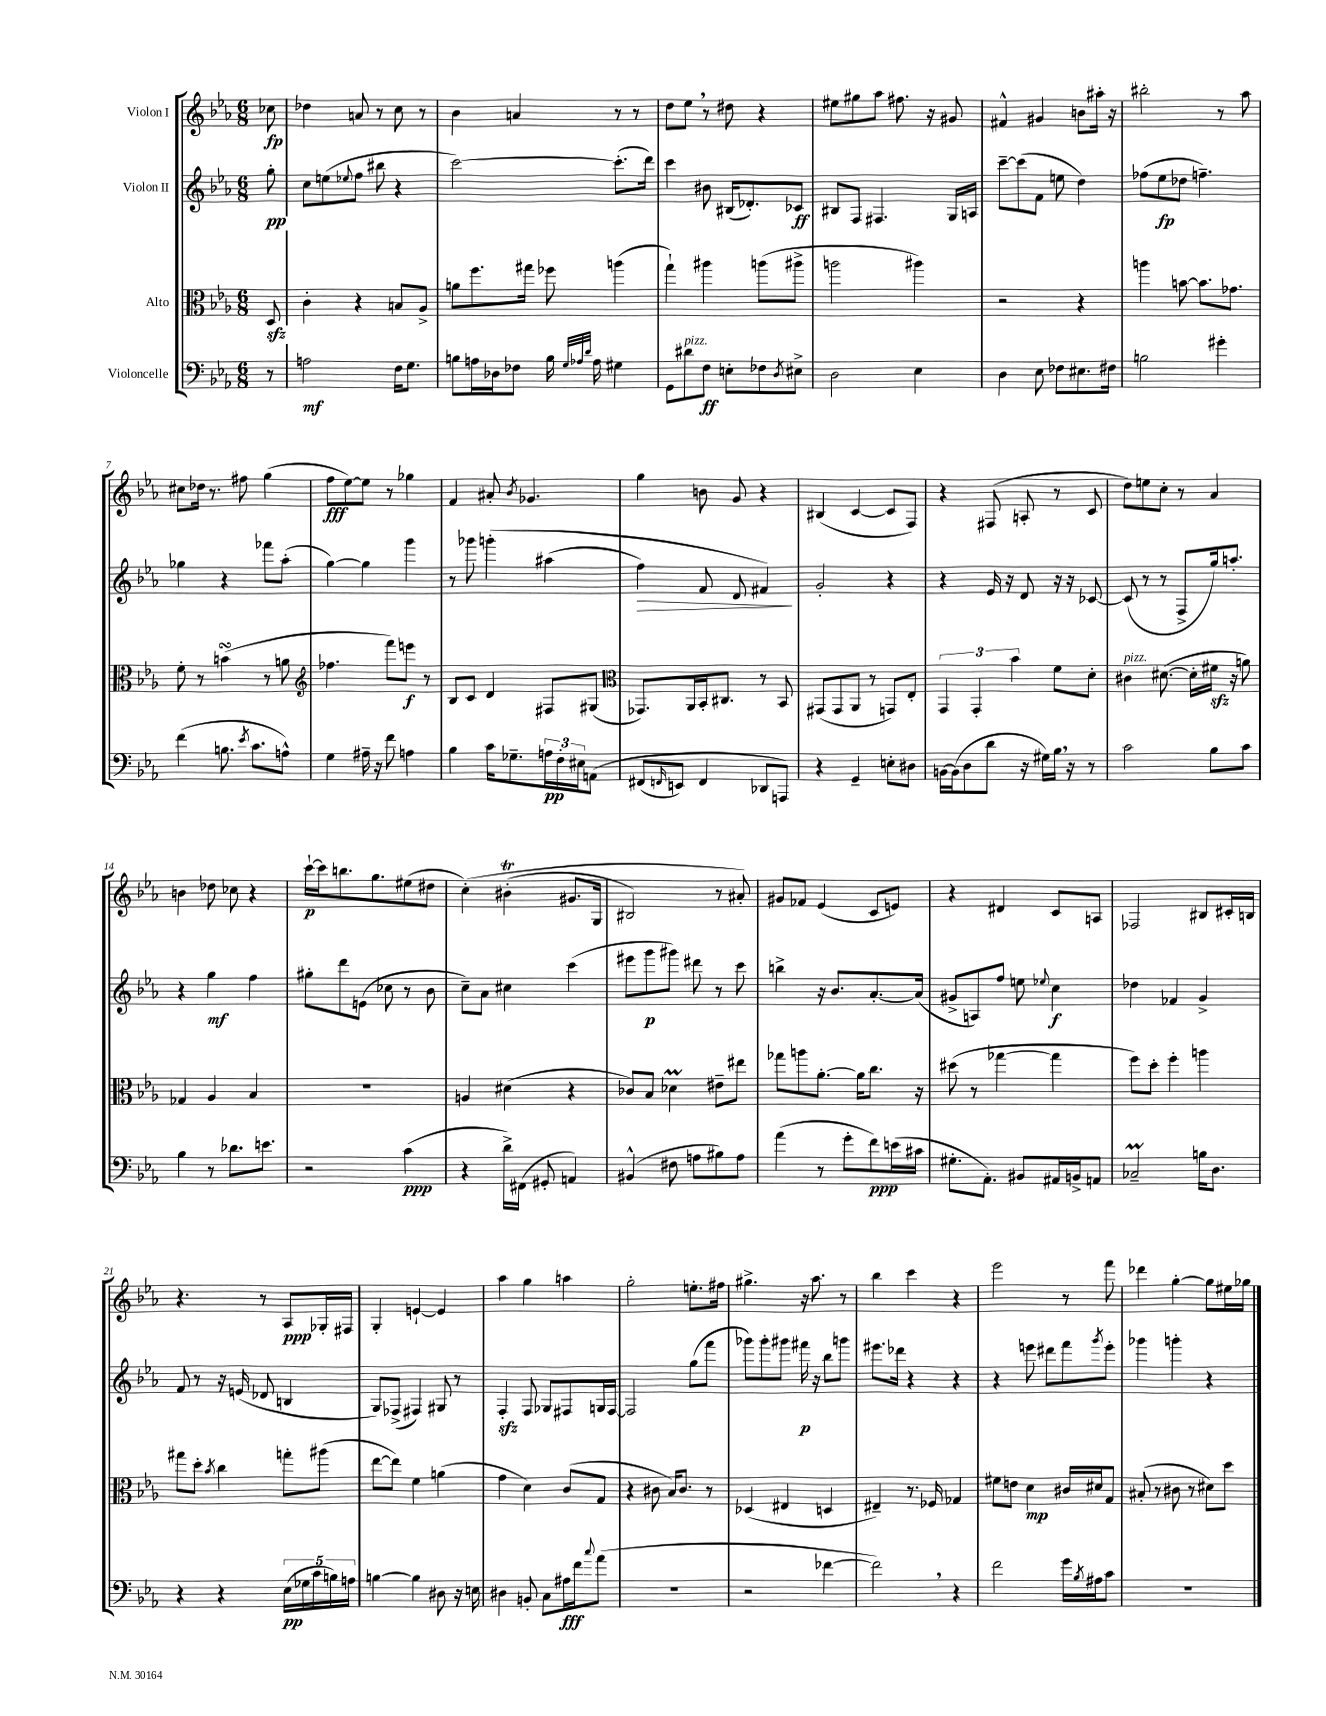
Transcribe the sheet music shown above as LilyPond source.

<<
\new StaffGroup <<
\new Staff = "s0" \with { instrumentName = "Violon I" } {
    \clef treble \key ees \major \numericTimeSignature \time 6/8 \partial 8
    ces''8\fp |
    des''4 a'8 r8 c''8 r8 |
    bes'4 a'4 r8 r8 |
    d''8 ees''8 \breathe r8 dis''8 r4 |
    eis''8 gis''8 aes''8 fis''8. r16 gis'8 |
    fis'4-^ gis'4 b'8 ais''16-. r16 |
    bis''2-. r8 aes''8 |
    cis''8 des''16 r8. fis''8 g''4( |
    f''8\fff ees''8~) ees''8 r8 ges''4 |
    f'4 ais'8-. \acciaccatura { bes'8 } ges'4. |
    g''4 b'8 g'8 r4 |
    bis4( c'4~ c'8 f8) |
    r4 fis8( a8-. r8 c'8 |
    d''8) e''8 c''8-. r8 aes'4 |
    b'4 des''8 ces''8 r4 |
    c'''16~-!\p c'''16 b''8. g''8. eis''8( dis''8 |
    c''4-.)\( bis'4-.\trill( gis'8. g16 |
    bis2) r8 ais'8-.\) |
    gis'8 fes'8 ees'4( c'8 e'8) |
    r4 dis'4 c'8 a8 |
    fes2 bis8 cis'16-. b16 |
    r4. r8 aes8\ppp ges16-. fis16 |
    g4-. e'4~-! e'4 |
    aes''4 g''4 a''4 |
    g''2-. e''8.-. fis''16 |
    gis''4.-> r16 aes''8. r8 |
    bes''4 c'''4 r4 |
    ees'''2 r8 f'''8 |
    des'''4 g''4~-. g''8 eis''16 ges''16 \bar "|." |
}
\new Staff = "s1" \with { instrumentName = "Violon II" } {
    \clef treble \key ees \major \numericTimeSignature \time 6/8 \partial 8
    g''8-.\pp |
    c''8 e''8( \appoggiatura { ees''8 } f''8 bis''8 r4 |
    c'''2~) c'''8.-.( d'''16) |
    c'''4 bis'8 bis16( des'8.-.) ces'8\ff |
    bis8 f8 fis4. g16 a16 |
    c'''8~-- c'''8( f'8 e''8 d''4) |
    fes''8( ees''8\fp des''8 f''4.--) |
    ges''4 r4 fes'''8 aes''8-.( |
    g''4~) g''4 g'''4 |
    r8 ges'''8 g'''4-.\( ais''4( |
    f''4\>) f'8 d'8 fis'4\!\) |
    g'2-. r4 |
    r4 ees'16 r16 d'8 r16 r16 ces'8~ |
    ces'8( r8 r8 f8-> g''16) a''8.-. |
    r4 g''4\mf f''4 |
    gis''8-. d'''8 e'8( ces''8 r8 bes'8 |
    c''8--) aes'8 cis''4 c'''4( |
    eis'''8 g'''8\p gis'''8) dis'''8 r8 c'''8 |
    b''4-> r16 bes'8. aes'8.~-. aes'16( |
    gis'8-> a8) f''8 e''8 \appoggiatura { ees''8 } c''4\f |
    des''4 fes'4 g'4-> |
    f'8 r8 r16 e'16( des'8 b4 |
    g8) fes8->( fis4) gis8 r8 |
    f4-.\sfz f8 ges8 fis8 g16 fis16~ |
    fis2 g''8( f'''8 |
    ges'''8) ges'''8-. gis'''8 fis'''16\p r16 bes''8 g'''8 |
    eis'''8. des'''16 r4 r4 |
    r4 e'''8 dis'''8 f'''8 \acciaccatura { g'''8 } e'''8-. |
    ges'''4 g'''4-. r4 \bar "|." |
}
\new Staff = "s2" \with { instrumentName = "Alto" } {
    \clef alto \key ees \major \numericTimeSignature \time 6/8 \partial 8
    d8\sfz |
    c'4-. r4 b8 aes8-> |
    a'8 f''8. gis''16 fes''8 a''4( |
    g''4-!) ais''4 a''8( ais''8-> |
    a''2 ais''4) |
    r2 r4 |
    a''4 b'8~ b'8. ges'8. |
    f'8-. r8 b'4\turn( r8 a'8 |
    \clef treble fes''4. f'''8) e'''8\f r8 |
    bes8 c'8 d'4 fis8 gis8( |
    \clef alto ges,8.) aes,16 bes,16-. cis8. r8 bes,8 |
    gis,8( gis,8 aes,8 r8 g,8) ees8-. |
    \tuplet 3/2 { g,4 g,4-. bes'4 } f'8 d'8-. |
    cis'4^\markup { \italic "pizz." } dis'8.~( dis'16-. fis'16\sfz r16 a'8) |
    ges4 aes4 bes4 |
    R2. |
    a4 dis'4( r4 |
    ces'8) bes8 des'4\prall eis'8-- eis''8 |
    ges''8 a''8 aes'8.~-. aes'16 c''8. r16 |
    dis''8( r8 ges''4~ ges''4 |
    f''8) d''8-. f''4-. a''4 |
    gis''8 d''8-. \acciaccatura { bes'8 } c''4 g''8-. ais''8( |
    ees''8~ ees''8) f'4 a'4( |
    g'4 d'4) c'8( g8 |
    r4 cis'8 bes16) cis'8. r8 |
    des4( eis4 d4 |
    eis4--) r8. fes16 ges4 |
    fis'8 e'8 d'4\mp cis'16 dis'16 g8 |
    bis8-.( r8 cis'8 r8 dis'8) d''8 \bar "|." |
}
\new Staff = "s3" \with { instrumentName = "Violoncelle" } {
    \clef bass \key ees \major \numericTimeSignature \time 6/8 \partial 8
    r8 |
    a2\mf f16 g8. |
    b8 a16 des16 fes8 b16 \grace { g32 aes32 d'32 } aes16 gis4 |
    g,8 dis'8^\markup { \italic "pizz." } f8\ff e8-. fes8 \acciaccatura { d8 } eis8-> |
    d2 ees4 |
    d4 ees8 fes8 eis8. fis16 |
    b2 gis'4-. |
    f'4( b8. \acciaccatura { ees'8 } c'8. a8-^) |
    g4 ais16-- r16 f'8 a4 |
    bes4 c'16 ges8.-- \tuplet 3/2 { a16\pp f16-. eis16 } a,8\( |
    fis,8( \grace { f,16 } e,8) f,4 des,8 a,,8\) |
    r4 g,4-- e8-. dis8 |
    b,16~ b,16( d8 d'8 r16 gis16) bes16 \breathe r16 r8 |
    c'2 bes8 c'8 |
    bes4 r8 des'8. e'8. |
    r2 c'4\ppp( |
    r4 d'16->) fis,16( gis,8-. a,4) |
    bis,4-^( fis8 a8 bis8) a8 |
    aes'4( r8 g'8-. f'8\ppp) e'16( cis'16 |
    gis8.-. aes,8.-.) bis,8 ais,16 b,16-> a,8 |
    ces2--\prall b16 d8. |
    r4 r4 \tuplet 5/4 { ees16\pp( ges16 c'16 b16) a16 } |
    b4~ b4 dis8 r16 e16 |
    dis4 b,8-. c8 ais16\fff f'16 \appoggiatura { c''8 } aes'8( |
    R2. |
    r2 fes'4~ |
    fes'2) \breathe r4 |
    f'2 g'16 \acciaccatura { bes8 } ais16 c'8 |
    R2. \bar "|." |
}
>>
>>
